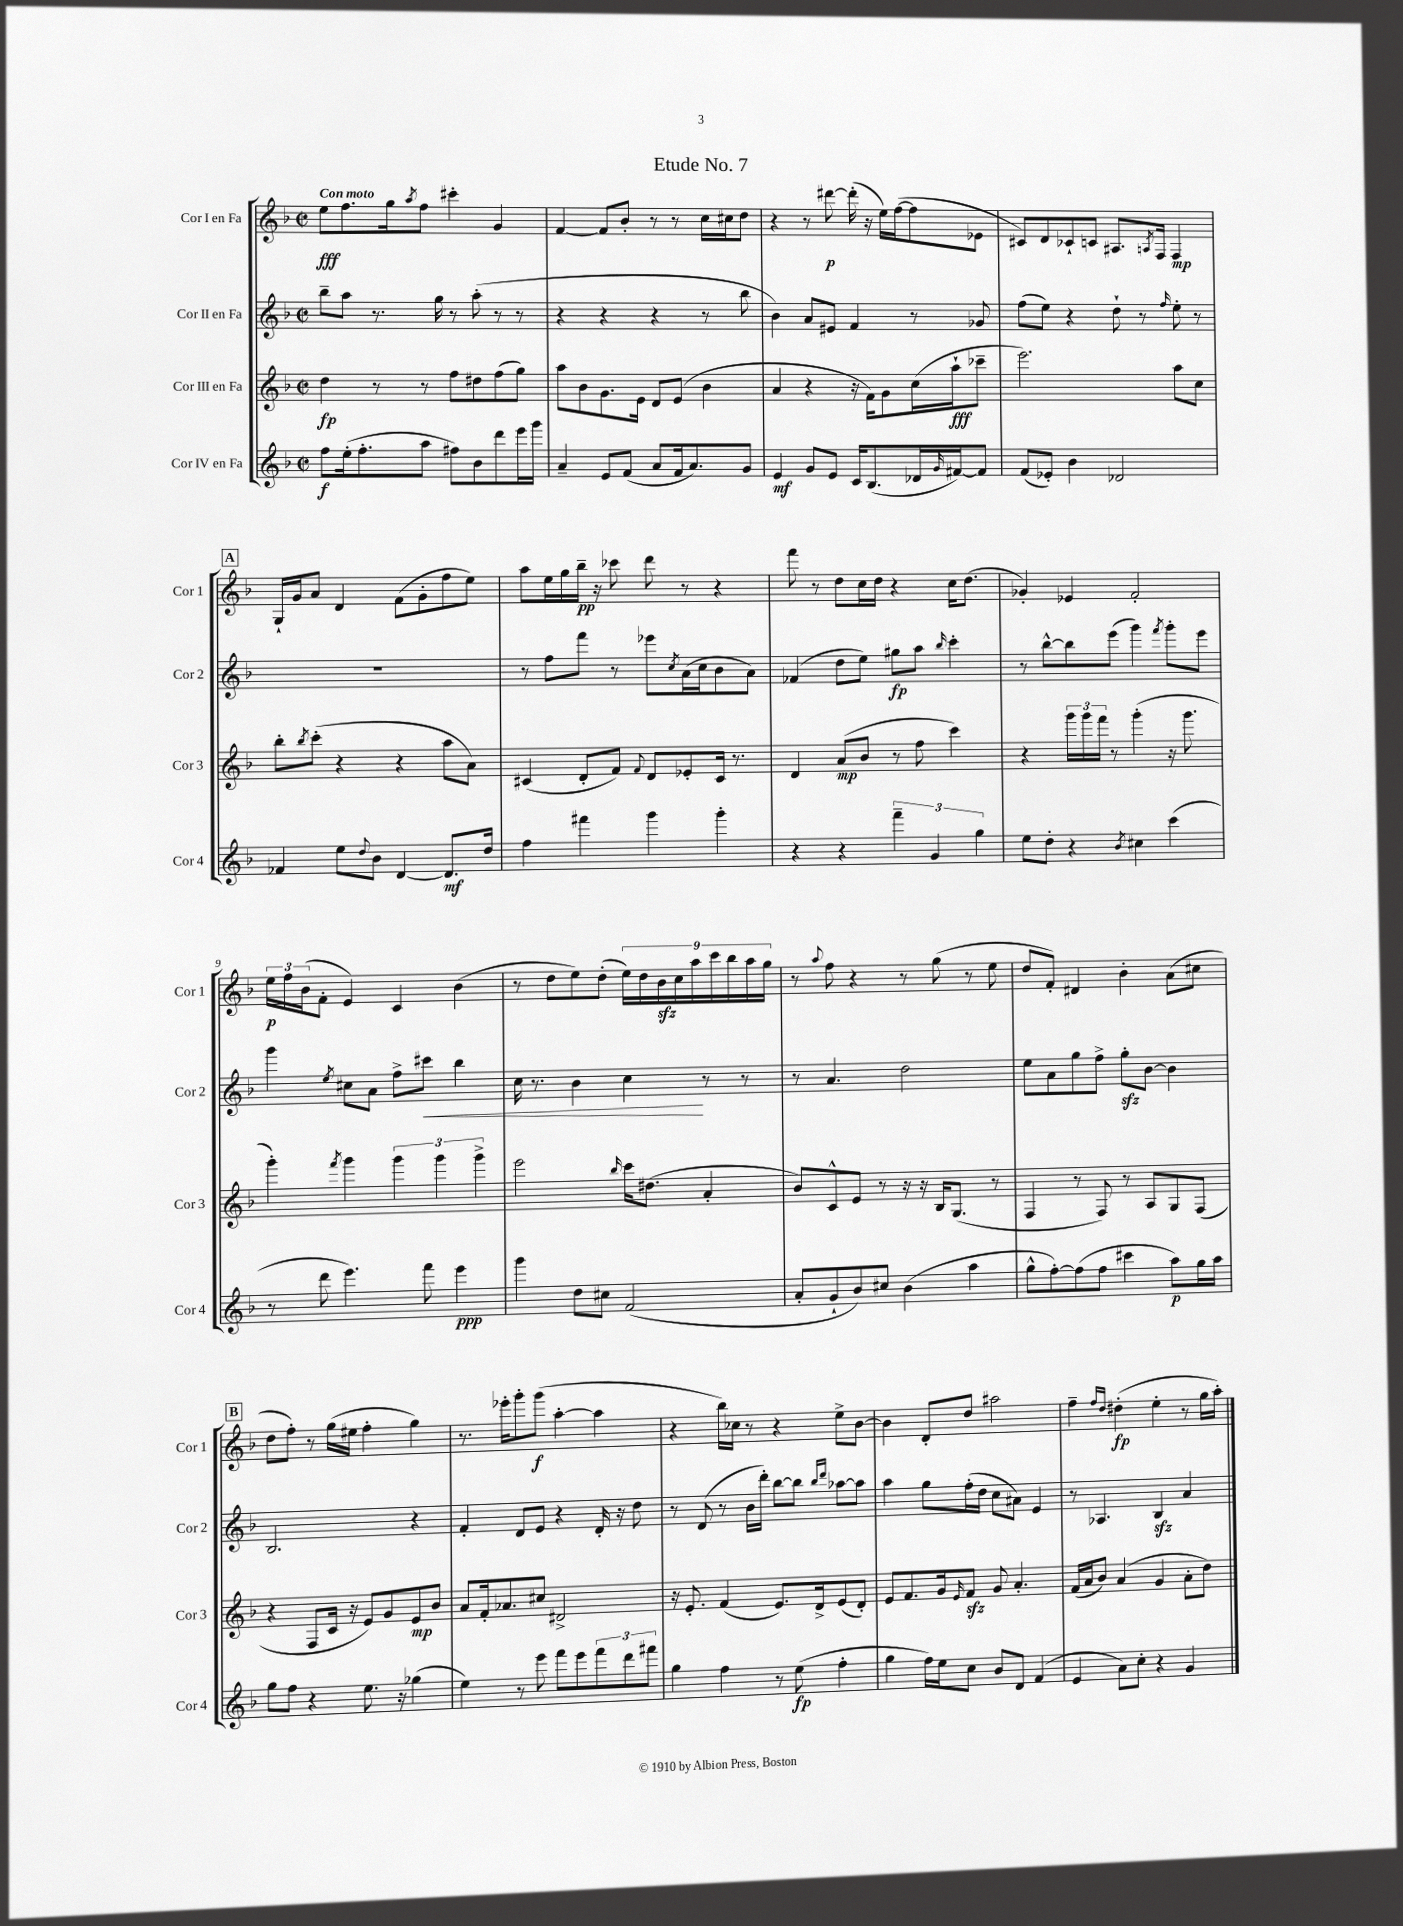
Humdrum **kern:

**kern	**kern	**kern	**kern
*staff4	*staff3	*staff2	*staff1
*clefG2	*clefG2	*clefG2	*clefG2
*k[b-]	*k[b-]	*k[b-]	*k[b-]
*M2/2	*M2/2	*M2/2	*M2/2
*met(c|)	*met(c|)	*met(c|)	*met(c|)
8ff	4dd	8bb-~	8ee
(16ee'	.	8aa	8.ff
8.ff'	.	.	.
.	8r	8.r	.
.	.	.	16gg
.	.	.	8qaa
8aa	8r	.	8ff
.	.	16gg	.
8ff#)	8ff	8r	4ccc#'
8b-	8dd#	(8aa'	.
8ddd	(8ff	8r	4g
16eee	8gg)	8r	.
16ggg	.	.	.
=	=	=	=
4a~	8aa	4r	[4f
.	8b-	.	.
8e	8.g	4r	8f]
(8f	.	.	8b-'
.	16e	.	.
8a	8d	4r	8r
16f	(8e	.	8r
8.a)	.	.	.
.	4b-	8r	16cc
.	.	.	16cc#
8g	.	8bb-	8dd
=	=	=	=
4e	4a	4b-)	4r
8g	4r	8a	8r
8e	.	8e#	[8ddd#
16c	16r	4f	(16ddd#']
(8.B-	16f)	.	16r
.	8g	.	16ee)
.	.	.	([16ff
16d-	(16cc	8r	8ff]
16qqg	.	.	.
[16f#)	16aa`	.	.
8f#]	8ccc-~	8g-	8e-
=	=	=	=
(8f	2.eee)	(8ff	8c#)
8e-')	.	8ee)	8d
4b-	.	4r	8c-`
.	.	.	8c
2d-	.	8dd`	8.A#
.	.	8r	.
.	.	.	8qA
.	.	.	16F
.	.	16qqff	.
.	8aa	8ee'	4F
.	8cc	8r	.
=	=	=	=
4f-	8bb-'	1r	16G`
.	.	.	16g
.	8qbb-	.	.
.	(8ccc'	.	8a
8ee	4r	.	4d
8qqdd	.	.	.
8b-	.	.	.
[4d	4r	.	(8f
.	.	.	8g'
8.d]	8aa	.	8ff
.	8a)	.	8ee)
16dd	.	.	.
=	=	=	=
4ff	(4c#	8r	8aa
.	.	8ff	16ee
.	.	.	16gg
4fff#	8d'	8fff	16bb-~
.	.	.	16r
.	8f)	8r	8ccc-
.	8qqf	.	.
4ggg	8d	8eee-	8ddd
.	.	8qcc	.
.	8e-'	(16a	8r
.	.	16cc	.
4ggg'	16c#	8b-	4r
.	8.r	.	.
.	.	8a)	.
=	=	=	=
4r	4d	(4f-	8fff
.	.	.	8r
4r	(8a	8dd	8dd
.	8b-	8ee)	16cc
.	.	.	16dd
6fff~	8r	8gg#	4r
.	8ff	8aa	.
6g	.	.	.
.	.	16qqbb-	.
.	4ccc)	4ccc'	16cc
.	.	.	(8.dd
6gg	.	.	.
=	=	=	=
8ee	4r	8r	4g-')
8dd'	.	[8bb-^^	.
4r	24ggg	8bb-]	4e-
.	24ggg	.	.
.	24fff	.	.
.	8r	(8eee	.
8qb-	.	.	.
4cc#	(4ggg'	4ggg)	2f'
.	.	8qfff	.
(4ccc	16r	8ggg'	.
.	8.ggg	.	.
.	.	8eee	.
=	=	=	=
8r	4ggg')	4ggg	24ee
.	.	.	24ff
.	.	.	(24b-
8ddd	.	.	8f'
.	8qfff	8qee	.
4.eee)	4ggg	8cc#	4e)
.	.	8a	.
.	6ggg	8ff^	4c
8fff	.	8ccc#	.
.	6ggg	.	.
4eee	.	4bb-	(4b-
.	6ggg^	.	.
=	=	=	=
4ggg	2eee	16cc	8r
.	.	8.r	.
.	.	.	8dd
8dd	.	4b-	8ee)
8cc#	.	.	(8dd'
.	16qqbb-	.	.
(2f	16ccc	4cc	18ee)
.	.	.	18dd
.	(8.dd#	.	.
.	.	.	18b-
.	.	.	18cc
.	.	.	18aa
.	4a'	8r	.
.	.	.	18ccc
.	.	.	18bb-
.	.	8r	.
.	.	.	18aa
.	.	.	18gg
=	=	=	=
8a'	8b-)	8r	8r
.	.	.	8qqaa
8g`	8c^^	4.a	8ff
8b-)	8e	.	4r
8cc#	8r	.	.
(4b-	16r	2dd	8r
.	16r	.	.
.	16B-	.	(8gg
.	(8.G	.	.
4aa	.	.	8r
.	8r	.	8ee
=	=	=	=
8gg^^	4F	8ee	8dd
[8ff')	.	8a	8f')
(8ff]	8r	8gg	4d#
8ff	8F)	8ff^	.
4ccc#	8r	8gg'	4b-'
.	8A	[8b-	.
8aa)	8G	4b-]	(8a
16gg	(8F	.	8cc#
16aa	.	.	.
=	=	=	=
8gg	4r	2.B-	8dd
8ff	.	.	8ff')
4r	8F	.	8r
.	16c	.	(16gg
.	16r	.	16ee#
8.ee	8e)	.	4ff'
.	8g	.	.
16r	.	.	.
(4gg-	8e	4r	4gg)
.	8b-	.	.
=	=	=	=
4ee)	8a	4f'	8.r
.	16f'	.	.
.	8.a-	.	16eee-'
8r	.	8d	8ggg'
8eee	8cc#	8e	(8ggg
8fff	2d#^	4r	[4aa'
8eee	.	.	.
12fff	.	16d'	4aa]
.	.	16r	.
12ddd	.	.	.
.	.	8dd	.
12fff#	.	.	.
=	=	=	=
4gg	16r	8r	4r
.	8.e'	.	.
.	.	(8d	.
4ff	(4f	8r	16bb-)
.	.	.	16cc-
.	.	16b-	8r
.	.	16ddd')	.
8r	8.e)	[8bb-	4r
(8ee	.	8bb-]	.
.	16d^	.	.
.	.	16qqbb-	.
.	.	16qqddd	.
4ff'	(8e	[8aa-	8ee^
.	8d')	8aa-]	[8b-
=	=	=	=
4gg	8e	4aa	4b-]
.	8.f	.	.
16ff)	.	8gg	8d'
16ee	16g	.	.
.	16qqe	.	.
8cc	8f	(16ff'	8dd
.	.	16dd	.
8b-	8g	8cc	2aa#
8d	4.a'	8a#)	.
(4f	.	4e	.
=	=	=	=
4e	(16f	8r	4ff~
.	16a	.	.
.	8b-)	4.A-	.
.	.	.	16qqff
.	.	.	16qqdd
8a)	(4a	.	(4dd#'
8cc'	.	.	.
4r	4g	4B-	4ee'
4g	8a'	4a	8r
.	8dd)	.	16gg
.	.	.	16aa')
==	==	==	==
*-	*-	*-	*-
